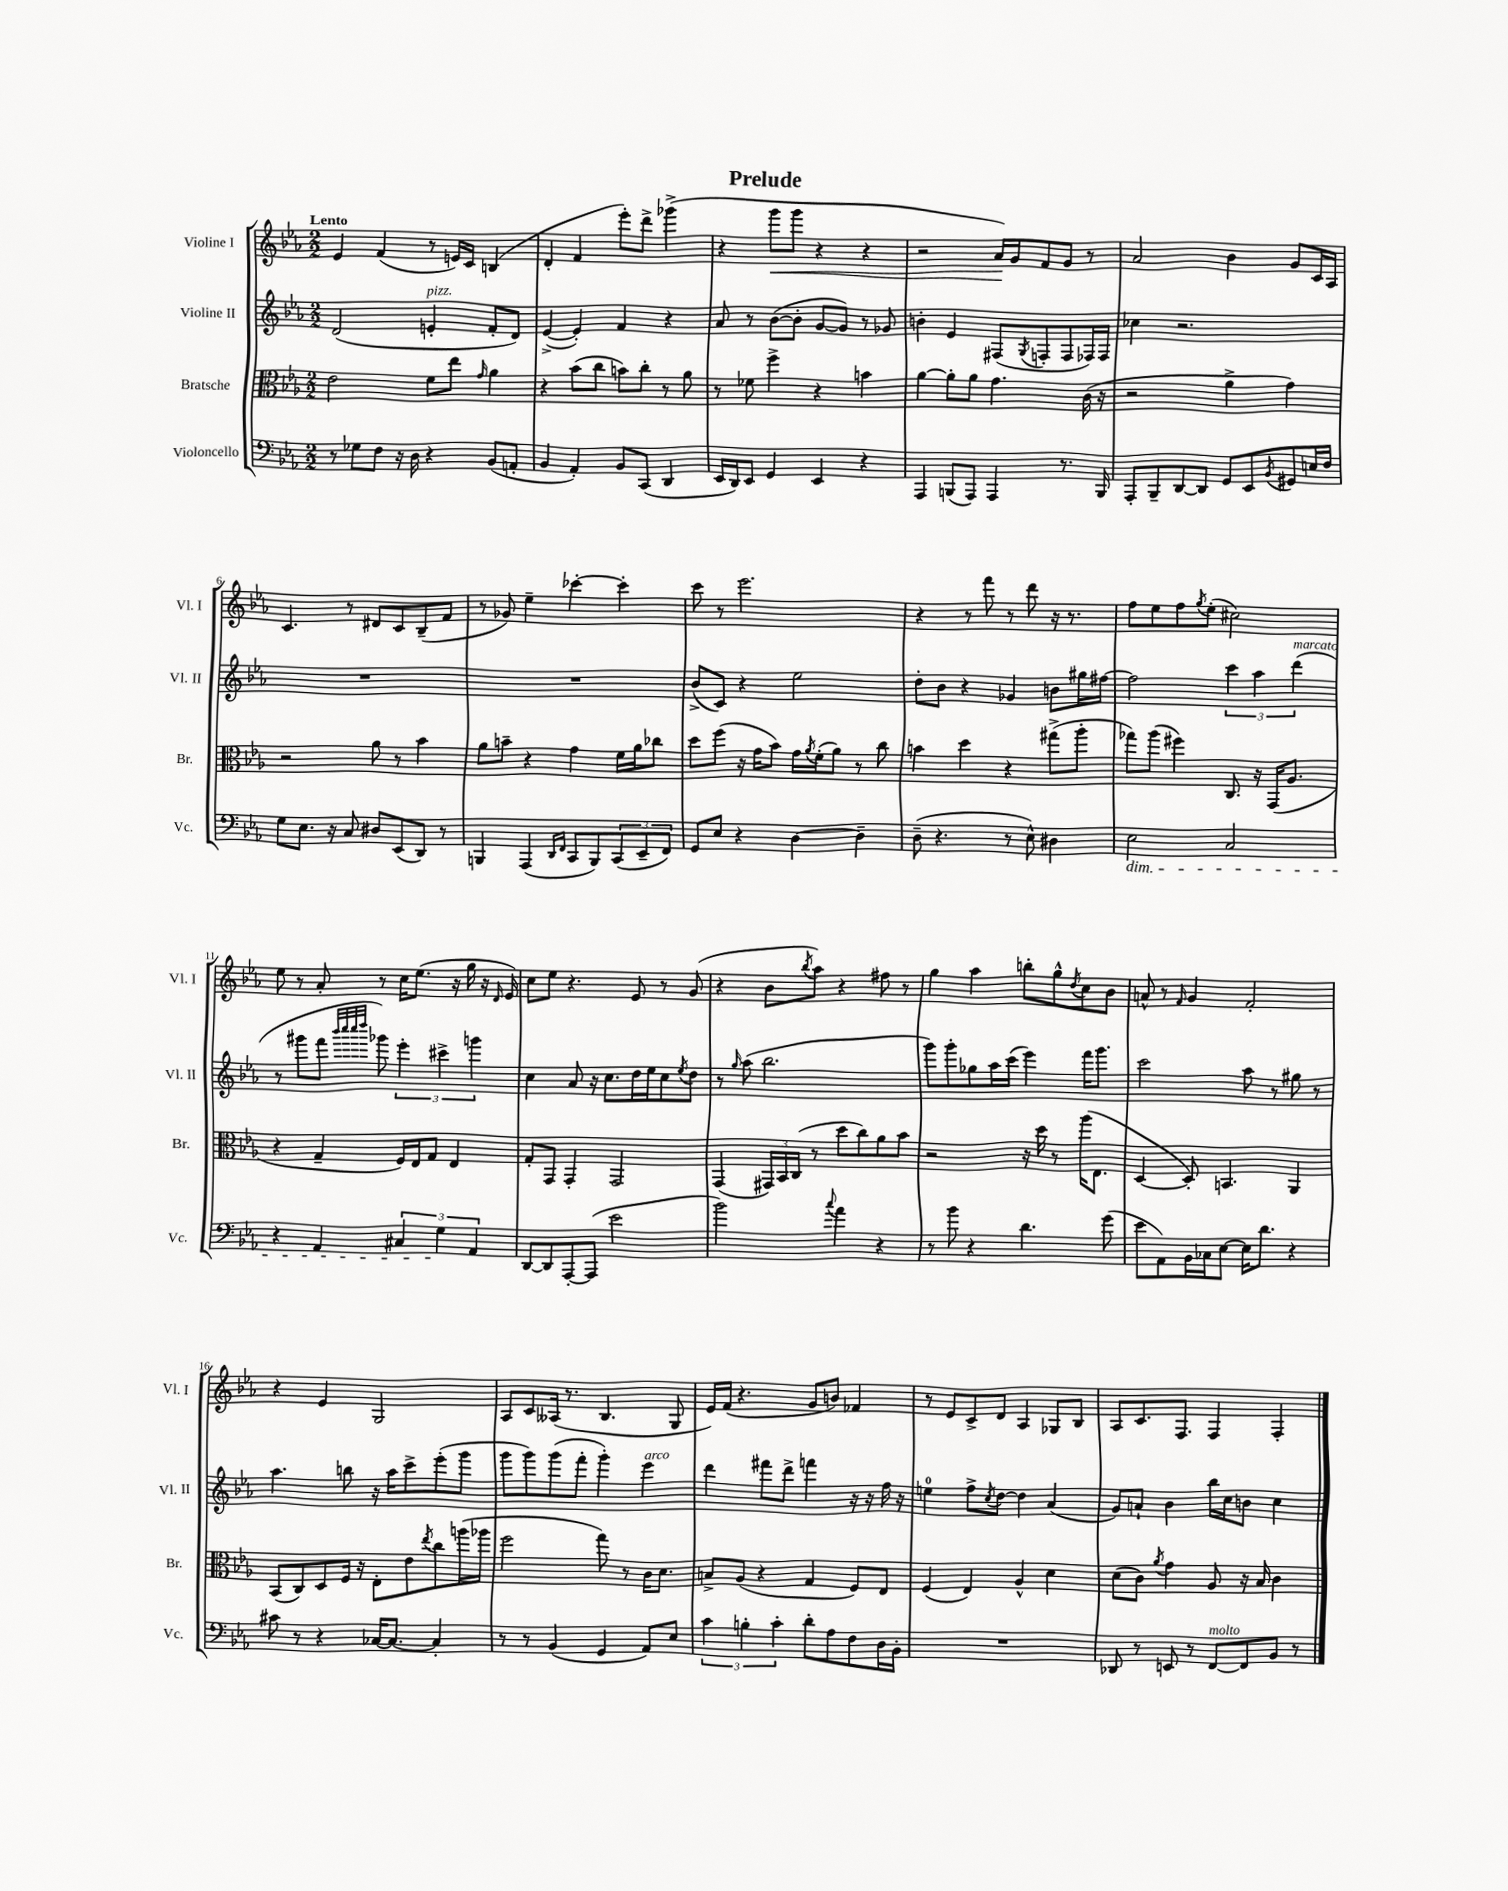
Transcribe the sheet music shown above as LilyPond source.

\header { title = "Prelude" }
<<
\new StaffGroup <<
\new Staff = "s0" \with { instrumentName = "Violine I" shortInstrumentName = "Vl. I" } {
    \clef treble \key ees \major \numericTimeSignature \time 2/2 \tempo "Lento"
    ees'4 f'4( r8 e'16) c'16 b4( |
    d'4-. f'4 ees'''8-.) d'''8-> ges'''4->( |
    r4 g'''8\< g'''8 r4 r4 |
    r2 aes'16\!) g'16 f'8 g'8 r8 |
    aes'2 bes'4 g'8 c'16 aes16 |
    c'4. r8 dis'8 c'8 bes8--( f'8 |
    r8 ges'8) ees''4-- ces'''4~-. ces'''4-. |
    c'''8 r8 ees'''2. |
    r4 r8 f'''8 r8 d'''8 r16 r8. |
    f''8 ees''8 f''8 \acciaccatura { g''8 } ees''8-.( cis''2) |
    ees''8 r8 aes'8-. r8 c''16 ees''8.( r16 g''16 r16 \grace { d'16 } ees'16) |
    c''8 ees''8 r4. ees'8 r8 g'8( |
    r4 bes'8 \acciaccatura { bes''8 } aes''8) r4 fis''8 r8 |
    g''4 aes''4 b''8-. g''8-^ \acciaccatura { d''8 } c''8 bes'8 |
    a'8-^ r8 \grace { f'16 } g'4 f'2-. |
    r4 ees'4 g2 |
    aes8 c'8 aeses16( r8. bes4. g8 |
    ees'16) f'16( r4. g'8 b'8) fes'4 |
    r8 ees'8 c'8-> d'8 aes4 ges8 bes8 |
    aes8 c'8. f8. f4 f4-. \bar "|." |
}
\new Staff = "s1" \with { instrumentName = "Violine II" shortInstrumentName = "Vl. II" } {
    \clef treble \key ees \major \numericTimeSignature \time 2/2
    d'2( e'4-.^\markup { \italic "pizz." } f'8-. d'8) |
    ees'4~->( ees'4-.) f'4 r4 |
    aes'8 r8 bes'8~( bes'8-. g'8~ g'8) r8 ges'8 |
    b'4-. ees'4 fis8( \acciaccatura { g8 } f8-. f8 fes16) fes16 |
    ces''4 r2. |
    R1 |
    R1 |
    bes'8->( c'8) r4 ees''2 |
    d''8-. bes'8 r4 ges'4 b'8 gis''16 fis''16~ |
    fis''2 \tuplet 3/2 { c'''4 aes''4 d'''4^\markup { \italic "marcato" }( } |
    r8 gis'''8 f'''8 \grace { bes'''32 c''''32 c''''32 d''''32 } ges'''8) \tuplet 3/2 { ees'''4-. cis'''4-> g'''4 } |
    c''4 aes'8 r16 c''8. d''16 ees''16 c''8 \acciaccatura { ees''8 } d''8 |
    r8 \grace { g''16 } aes''8( bes''2. |
    g'''8) g'''8-. ges''8 aes''16 c'''16( ees'''4) f'''16 g'''8. |
    c'''2 aes''8 r8 gis''8 r8 |
    aes''4. b''8 r16 aes''16 c'''8-> ees'''8-.( g'''8 |
    g'''8 g'''8) g'''8( f'''8-. g'''4-.) ees'''4^\markup { \italic "arco" } |
    d'''4 fis'''8 d'''8-> f'''4 r16 r16 f''16 r16 |
    e''4-0 f''8-> \acciaccatura { c''8 } d''8~ d''4 aes'4( |
    g'8) a'8-! bes'4 bes''16 c''16 b'8 c''4 \bar "|." |
}
\new Staff = "s2" \with { instrumentName = "Bratsche" shortInstrumentName = "Br." } {
    \clef alto \key ees \major \numericTimeSignature \time 2/2
    ees'2 f'8 ees''8 \grace { g'16 } aes'4 |
    r4 bes'8( c''8 b'8) c''8-. r8 aes'8 |
    r8 fes'8 f''4-> r4 b'4 |
    aes'4~ aes'8-. aes'8 g'4. c'16( r16 |
    r2 aes'4-> g'4) |
    r2 aes'8 r8 bes'4 |
    aes'8 b'8-- r4 g'4 f'16 aes'16 ces''8 |
    d''8 f''8( r16 g'16 bes'8) g'16 \acciaccatura { aes'8 } f'16-.( aes'8) r8 c''8 |
    b'4 d''4 r4 gis''8->( aes''8-. |
    ges''8) aes''8( fis''4) c8. r16 g,16( aes8. |
    r4 g4-- f16) ees16 g8 ees4 |
    g8-. g,8 g,4-. g,2 |
    g,4( \tuplet 3/2 { gis,16) bes,16 c16( } r8 d''8 c''8) aes'8 bes'8 |
    r2 r16 d''16 r8 aes''16( ees8. |
    d4~ d8-.) b,4. aes,4 |
    bes,8( c8) d8 f16 r16 ees8-. ees'8 \acciaccatura { ees''8 } c''8 a''16( aes''16 |
    f''2 g''8) r8 c'16 d'8. |
    b8-> aes8( r4 g4 f8) ees8 |
    f4( ees4) aes4-^ d'4 |
    d'8( c'8) \acciaccatura { aes'8 } g'4 aes8 r16 bes16 c'4 \bar "|." |
}
\new Staff = "s3" \with { instrumentName = "Violoncello" shortInstrumentName = "Vc." } {
    \clef bass \key ees \major \numericTimeSignature \time 2/2
    r8 ges8 f8 r16 d16 r4 bes,8( a,8-. |
    bes,4 aes,4-.) bes,8 c,8( d,4 |
    ees,16 d,16) ees,8 g,4 ees,4 r4 |
    aes,,4 b,,8( aes,,8) aes,,4 r8. b,,16 |
    aes,,8-. bes,,8-- d,8~ d,8 g,8 ees,8 \acciaccatura { bes,8 } gis,8 e16 f16 |
    g8 ees8. r16 c8 dis8 ees,8( d,8) r8 |
    b,,4 aes,,4( \grace { d,16 f,16 } c,8 b,,8) \tuplet 3/2 { c,8( ees,8-- f,8) } |
    g,8 ees8 r4 d4~ d4-- |
    d8--( r4. r8 ees8-^) dis4 |
    ees2\dim c2 |
    r4 aes,4 \tuplet 3/2 { cis4 g4\! aes,4 } |
    d,8~ d,8 aes,,8~-. aes,,8( ees'2 |
    bes'2) \appoggiatura { c''8 } aes'4 r4 |
    r8 bes'8 r4 d'4. g'8( |
    ees'8 aes,8) bes,16 ces16 ees8~ ees16 d'8. r4 |
    cis'8 r8 r4 ces16~ ces8.~ ces4-. |
    r8 r8 bes,4( g,4 aes,8) ees8 |
    \tuplet 3/2 { c'4 b4-. c'4-. } d'8-. aes8 f8 d16 bes,16-. |
    R1 |
    des,8 r8 e,8 r8 f,8~^\markup { \italic "molto" } f,8 bes,8 r8 \bar "|." |
}
>>
>>
